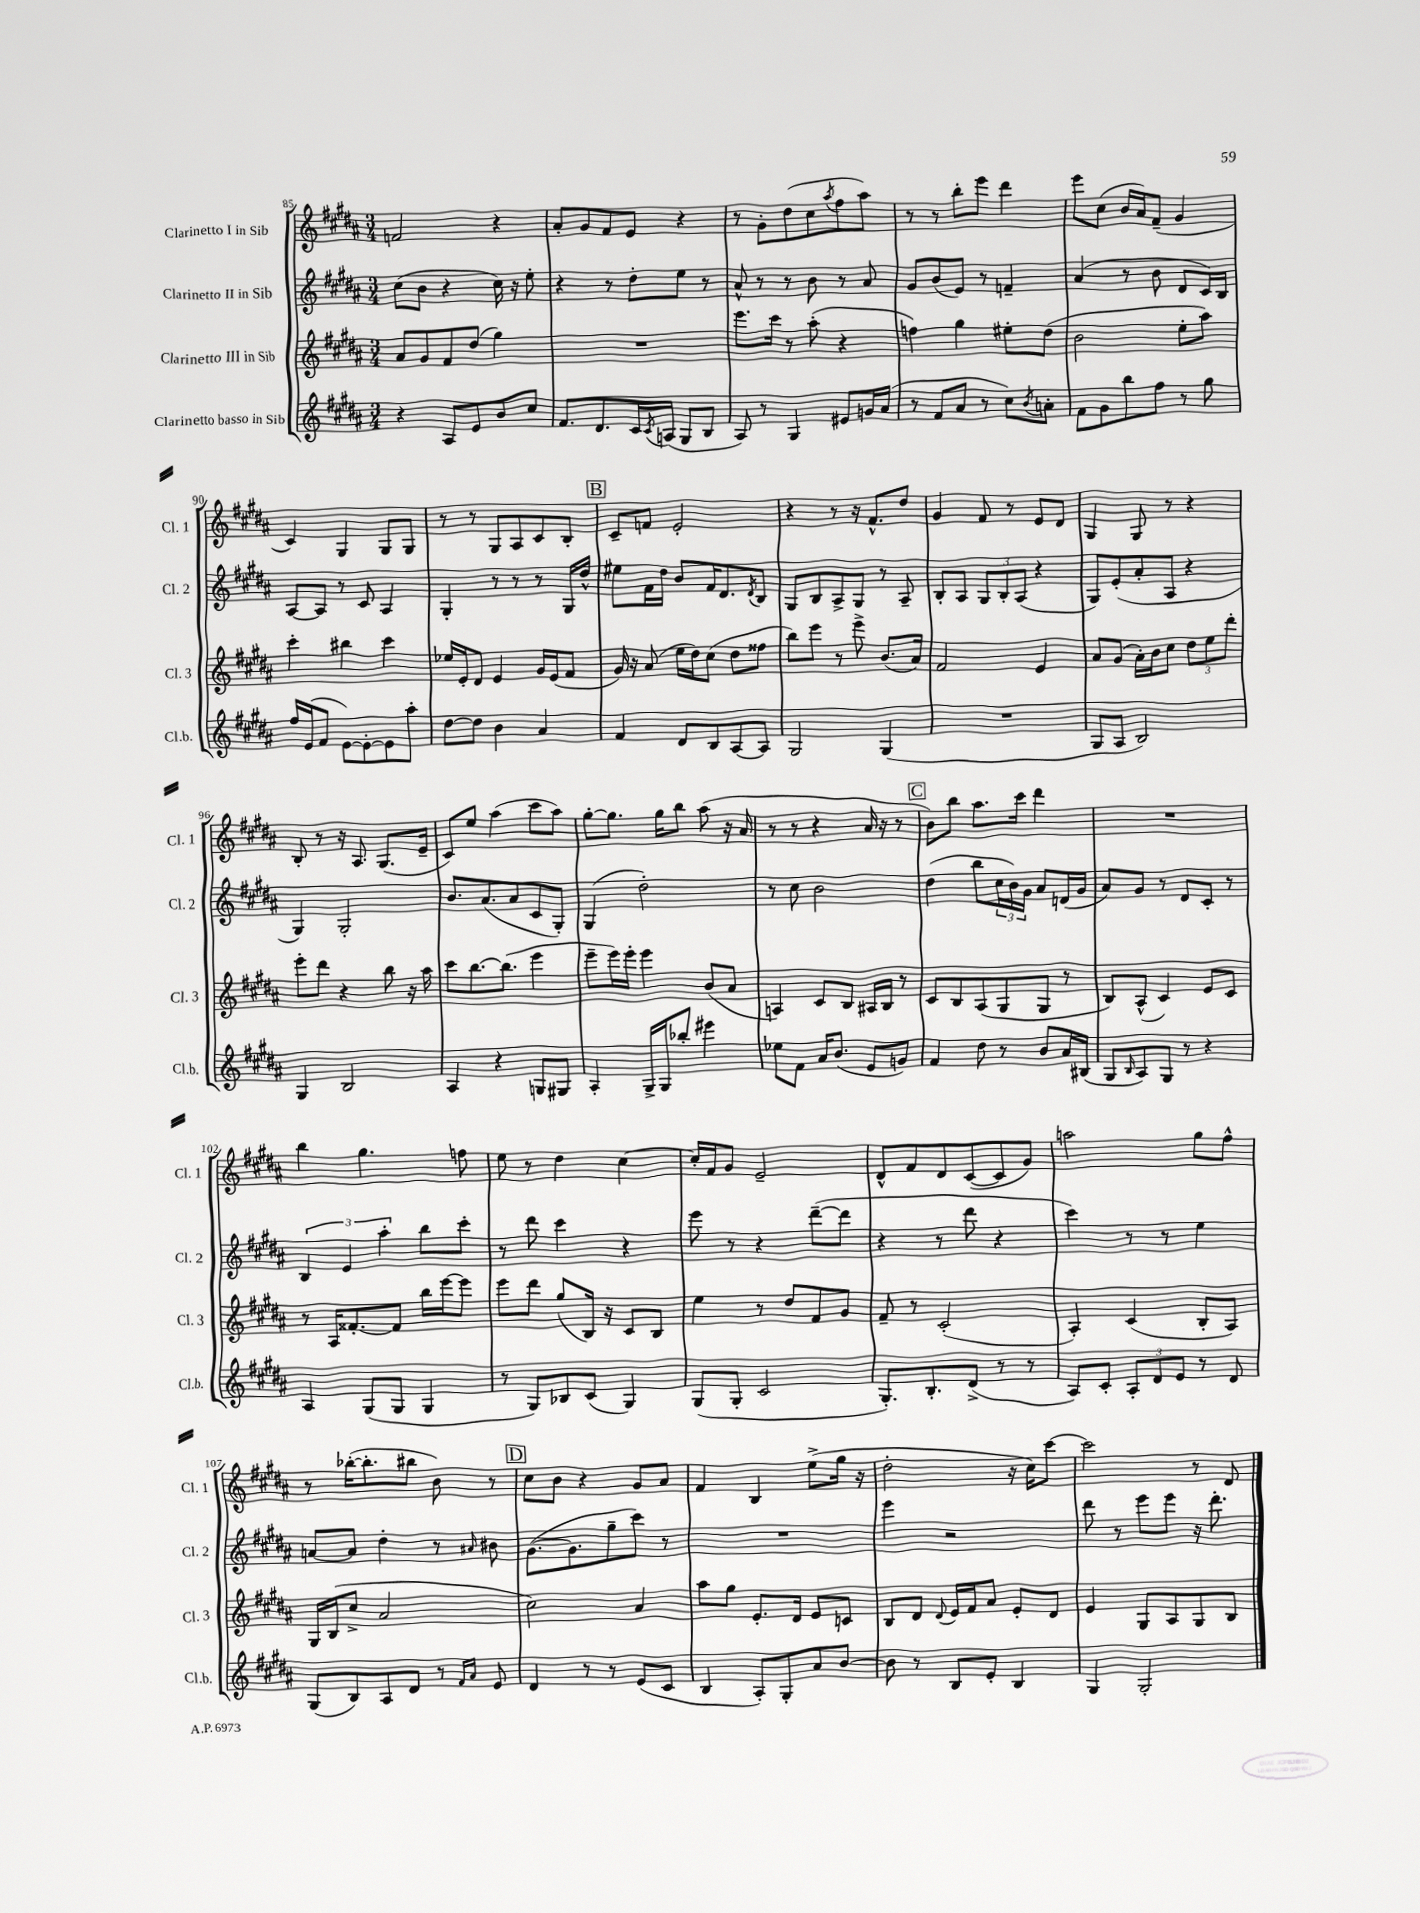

**kern	**kern	**kern	**kern
*staff4	*staff3	*staff2	*staff1
*clefG2	*clefG2	*clefG2	*clefG2
*k[f#c#g#d#a#]	*k[f#c#g#d#a#]	*k[f#c#g#d#a#]	*k[f#c#g#d#a#]
*M3/4	*M3/4	*M3/4	*M3/4
4r	8a#	(8cc#	2f
.	8g#	8b	.
8A#	8f#	4r	.
8e	(8dd#	.	.
8b	4gg#)	16cc#)	4r
.	.	16r	.
8cc#	.	8ee'	.
=	=	=	=
8.f#	2.r	4r	8a#'
.	.	.	8g#
8.d#	.	.	.
.	.	8r	8f#
16c#	.	8dd#'	8e
8qc#	.	.	.
(16A	.	.	.
8G#	.	8ee	4r
8B	.	8r	.
=	=	=	=
8A#)	8.eee	8a#^^	8r
8r	.	8r	8g#'
.	16ccc#	.	.
4G#	8r	8r	(8dd#
.	(8aa#'	8b	8cc#
.	.	.	8qaa#
8e#	4r	8r	8ff#
16g	.	8a#	8aa#)
(16a#	.	.	.
=	=	=	=
8r	4ff)	8g#	8r
8f#	.	(8b	8r
8a#	4gg#	8e)	8bb'
8r	.	8r	8eee
8cc#)	8ee#'	4f~	4ddd#
8qb	.	.	.
8a'	(8dd#	.	.
=	=	=	=
8f#	2b	(4a#	8eee
8g#	.	.	(8cc#
8bb	.	8r	16b
.	.	.	16a#)
8ff#	.	8b	(8f#~
8r	8ee'	8d#	4g#
8gg#	8aa#)	16c#)	.
.	.	16B	.
=	=	=	=
16ff#	4ccc#'	[8A#	4c#)
(16e	.	.	.
8f#	.	8A#]	.
[8e)	4bb#	8r	4G#
8e'_	.	8c#	.
8e]	4ccc#	4A#	8G#
8aa#'	.	.	8G#
=	=	=	=
[8dd#	16ee-	4G#'	8r
.	16e'	.	.
8dd#]	8d#	.	8r
4b	4e	8r	8G#
.	.	8r	8A#
4a#	16g#	8r	8c#
.	(16e	.	.
.	8f#	16G#	8B'
.	.	16dd#^^	.
=	=	=	=
4f#	16g#)	8ee#	8c#~
.	16r	.	.
.	(8a#	16f#	8f
.	.	16dd#	.
8d#	16ee	8b	2e'
.	16dd#)	.	.
8B	(8cc#	16f#	.
.	.	8.d#	.
[8A#	8dd#	.	.
.	.	8qd#	.
8A#]	8ff##	8B	.
=	=	=	=
2G#	8bb)	8G#	4r
.	8eee	8B	.
.	8r	8A#^	8r
.	8eee^	8G#	16r
.	.	.	8.f#^^
(4G#	(8.b	8r	.
.	.	8A#~	8dd#
.	16a#)	.	.
=	=	=	=
2.r	2f#	8B'	4g#
.	.	8A#	.
.	.	12G#	8f#
.	.	12B'	.
.	.	.	8r
.	.	(12A#	.
.	4e	4r	8e
.	.	.	8d#
=	=	=	=
8G#	8a#	8G#)	4G#
8A#	(8g#	(8e'	.
2B)	16a#')	8a#'	8G#
.	16b	.	.
.	8cc#	8A#	8r
.	12dd#	4r	4r
.	12ee	.	.
.	12ddd#'	.	.
=	=	=	=
4G#	8eee'	4G#)	8B'
.	8ddd#	.	8r
2B	4r	2G#'	16r
.	.	.	8.A#
.	8bb	.	(8.G#
.	16r	.	.
.	16aa#	.	16e~
=	=	=	=
4A#	8ccc#	8.b	8c#)
.	[8.bb	.	8ee
.	.	(8.a#	.
4r	.	.	(4aa#
.	(8.bb]	.	.
.	.	8a#	.
8G	4eee	8c#	8ccc#
8G#	.	8G#')	8aa#)
=	=	=	=
4A#'	8eee~	(4G#	[8gg#'
.	16eee)	.	8.gg#]
.	16eee'	.	.
16G#^	4eee	2dd#')	.
16G#	.	.	16gg#
8bb-'	.	.	8bb
4eee#	(8b	.	(8aa#
.	8a#	.	16r
.	.	.	16a#
=	=	=	=
8ee-	4A)	8r	8r
8f#	.	8cc#	8r
16a#	8c#	2b	4r
(8.b	.	.	.
.	8B	.	.
8e	16A#	.	16a#
.	16B	.	16r
8g)	8r	.	8r
=	=	=	=
4f#	8c#	(4dd#	8b)
.	8B	.	8bb
8dd#	(8A#	8bb	8.aa#
8r	8G#	24cc#	.
.	.	24b)	.
.	.	.	16ccc#
.	.	24g#	.
8b	8G#	8a#	4ddd#
16a#	8r	(16d	.
(16B#	.	16g#	.
=	=	=	=
8G#	8B)	8a#)	2.r
16qqB	.	.	.
8A#)	(8A#^^	8g#	.
8G#	4c#)	8r	.
8r	.	8d#	.
4r	8e	8c#'	.
.	8c#	8r	.
=	=	=	=
4A#	8r	6B	4bb
.	16A#	.	.
.	.	6e	.
.	[8.f##'	.	.
(8G#	.	.	4.gg#
.	.	6aa#'	.
8G#	8f##]	.	.
4G#	16bb	8bb	.
.	[16eee	.	.
.	8eee]	8ccc#'	8ff
=	=	=	=
8r	8eee	8r	8ee
8G#)	8ddd#	8ddd#	8r
8B-	(8gg#	4ccc#	4dd#
(8c#	16B)	.	.
.	16r	.	.
4G#)	8c#	4r	[4cc#
.	8B	.	.
=	=	=	=
(8G#	4ee	8eee	16cc#']
.	.	.	16f#
8G#'	.	8r	8g#
2c#	8r	4r	2e~
.	8dd#	.	.
.	8f#	([8ddd#~	.
.	8g#	8ddd#]	.
=	=	=	=
8.G#')	8f#~	4r	8d#^^
.	8r	.	8f#
8.B'	.	.	.
.	(2c#'	8r	8d#
(8d#^	.	8ddd#	([8c#
8r	.	4r	8c#]
8r	.	.	8g#)
=	=	=	=
8A#)	4A#')	4ccc#)	2aa
8c#'	.	.	.
12A#'	(4c#	8r	.
12d#	.	.	.
.	.	8r	.
12e	.	.	.
8r	8B'	4ee	8gg#
8d#	8A#)	.	8ff#^^
=	=	=	=
(8G#	16G#	[8a	8r
.	(16B	.	.
8B)	8cc#^	8a]	([16bb-'
.	.	.	8.bb-']
8A#	2a#	4dd#'	.
8d#	.	.	8bb#
8r	.	8r	8b)
16qqf#	.	.	.
16qqa#	.	16qqa#	.
8e	.	8b#	8r
=	=	=	=
4d#	2cc#)	([8.g#	8cc#
.	.	.	8b
.	.	8.g#]	.
8r	.	.	4r
8r	.	8gg#~	.
(8e	4a#	8ccc#)	8g#
8c#	.	8r	8a#
=	=	=	=
4B	8aa#	2.r	4f#
.	8gg#	.	.
8A#')	8.e'	.	4B
8G#'	.	.	.
.	16d#	.	.
8a#	8e	.	(8ee^
[8b	8c	.	16gg#
.	.	.	16r
=	=	=	=
8b]	8B	4eee	2dd#'
8r	8d#	.	.
.	8qqd#	.	.
8B	16e	2r	.
.	16f#	.	.
8e'	8a#	.	.
4B	8e'	.	16r
.	.	.	16cc#)
.	8d#	.	[8ccc#
=	=	=	=
4G#	4e	8ddd#	2ccc#]
.	.	8r	.
2G#'	8G#	8eee	.
.	8A#	8eee	.
.	8G#	16r	8r
.	.	8.ddd#'	.
.	8B	.	8d#
==	==	==	==
*-	*-	*-	*-
